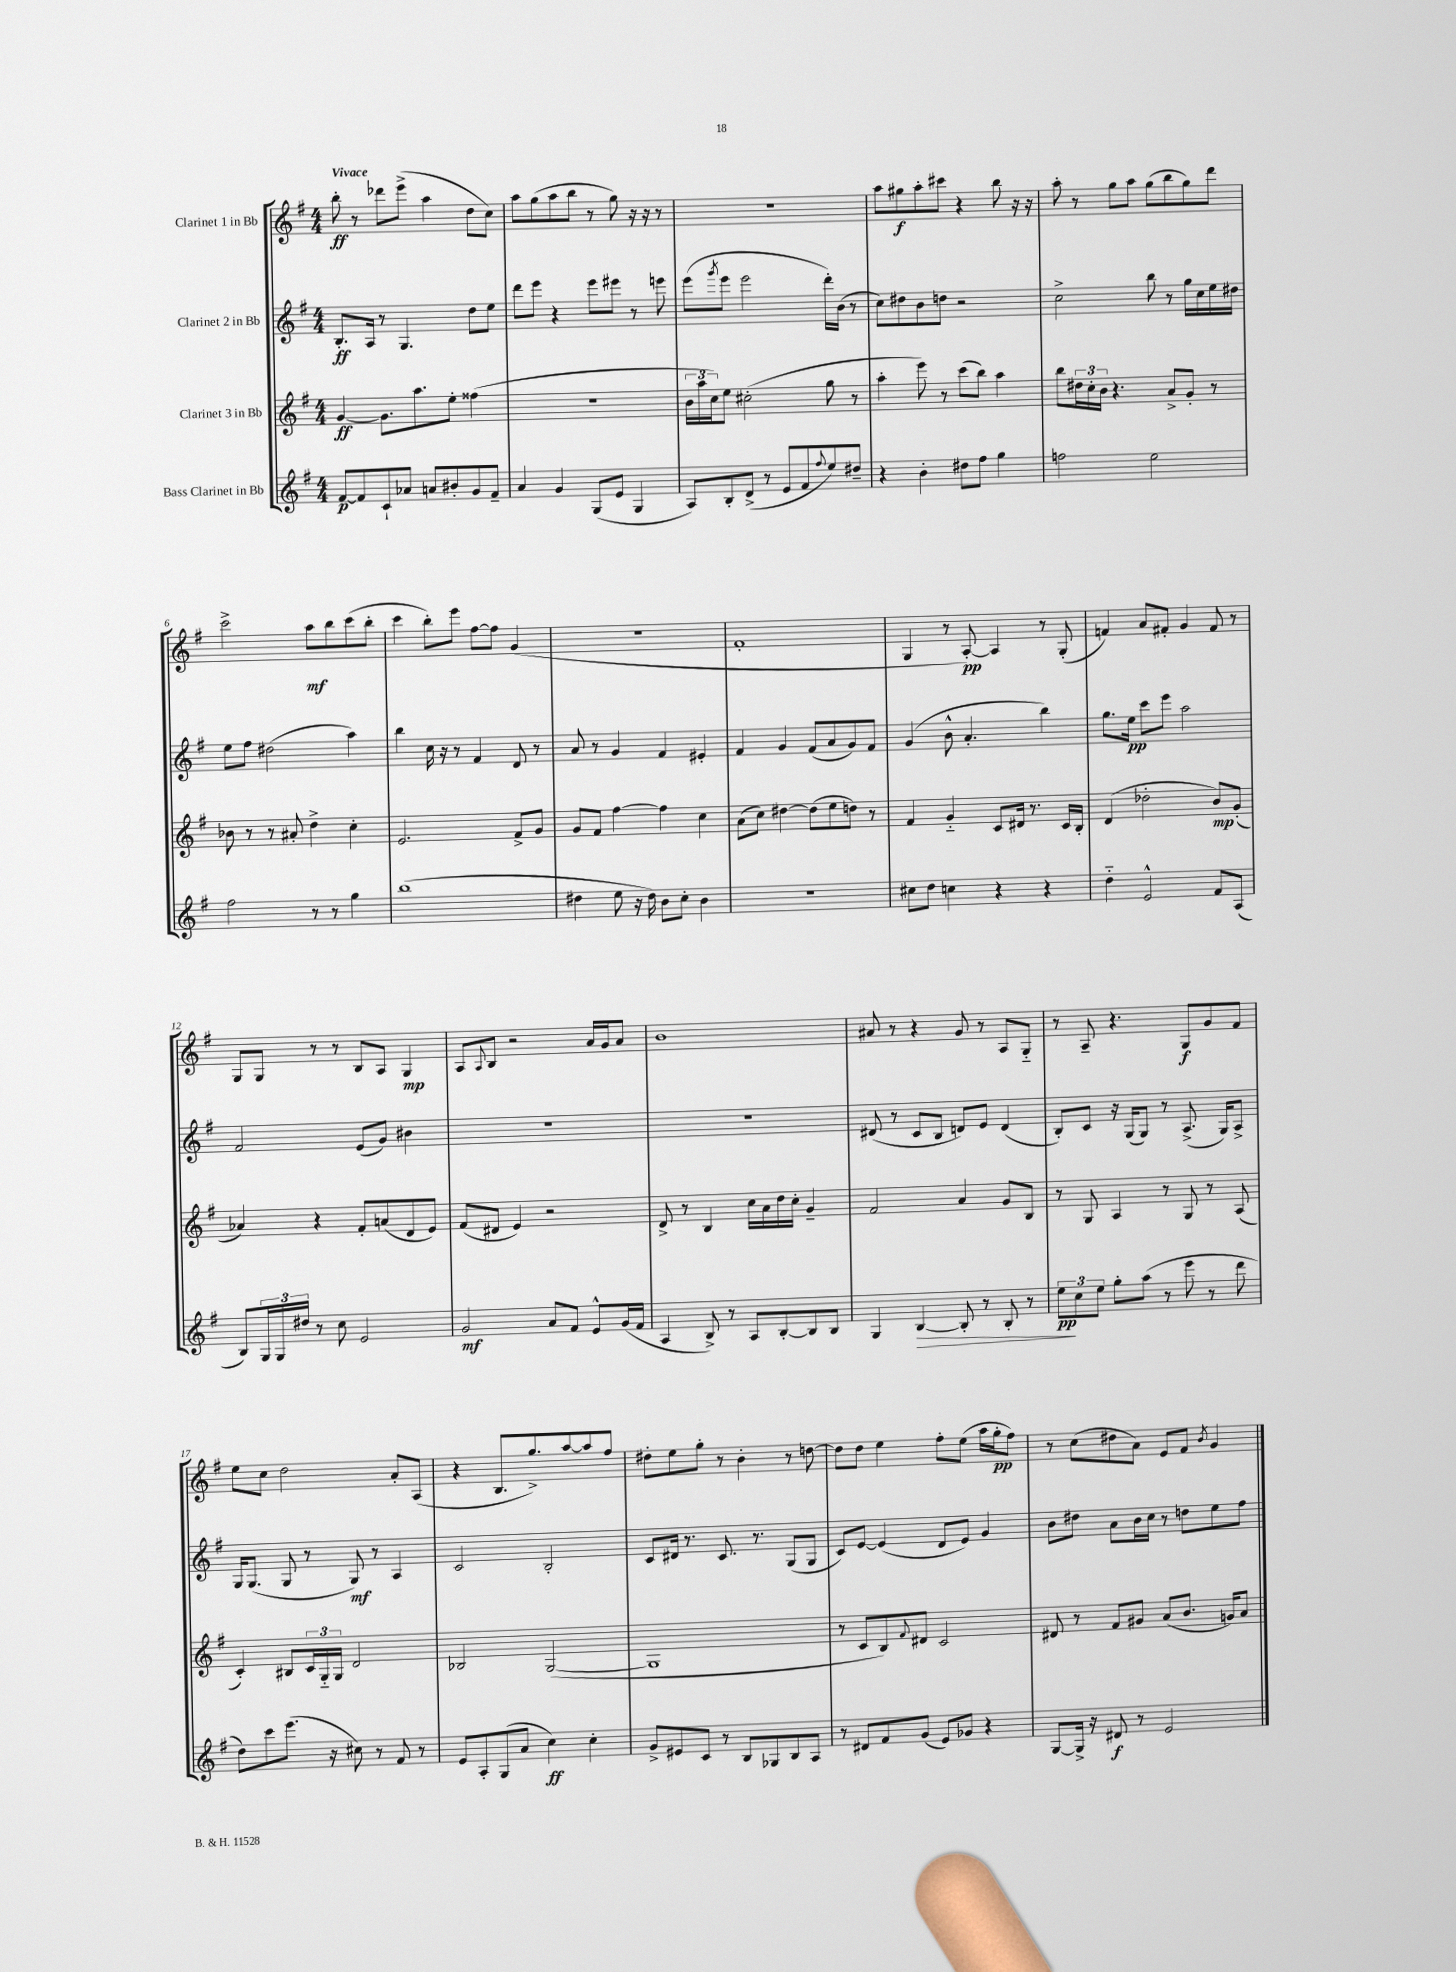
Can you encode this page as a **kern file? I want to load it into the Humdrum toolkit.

**kern	**kern	**kern	**kern
*staff4	*staff3	*staff2	*staff1
*clefG2	*clefG2	*clefG2	*clefG2
*k[f#]	*k[f#]	*k[f#]	*k[f#]
*M4/4	*M4/4	*M4/4	*M4/4
[8f#/L	[4g/	8.B'/L	8bb'\
8f#/]	.	.	8r
.	.	16A/Jk	.
8c`/	8.g\]L	8r	8ddd-\L
8a-/J	.	4.G/	(8eee^\J
.	8.aa\	.	.
8a/L	.	.	4aa\
8b#'/	8ee'\J	.	.
8g/	(4ff##\	8dd\L	8dd\L
8f#~/J	.	8ee\J	8cc\J)
=	=	=	=
4a/	1r	8ddd\L	8aa\L
.	.	8eee\J	(8gg\
4g/	.	4r	8aa\
.	.	.	8bb\J
(8G/L	.	8eee\L	8r
8e/J	.	8eee#\J	8gg\)
4G/	.	8r	16r
.	.	.	16r
.	.	8eee\	8r
=	=	=	=
8A/L)	24b\LL	(8eee\L	1r
.	24aa\	.	.
.	24cc\J)	.	.
.	.	8qggg/	.
8B'/	8ee\J	8eee\J	.
(8d^/J	(2cc#'\	2eee\	.
8r	.	.	.
8e/L	.	.	.
8f#/	.	.	.
8qqff#/	.	.	.
8ee/)	8gg\	16ddd'\LL)	.
.	.	(16b\JJ	.
8dd#~/J	8r	8r	.
=	=	=	=
4r	4aa'\	8cc\L)	8aa\L
.	.	8dd#\	8gg#\
4b'\	8eee\)	8b\	8aa'\
.	8r	8dd\J	8ccc#\J
8dd#\L	(8ccc\L	2r	4r
8ff#\J	8bb\J)	.	.
4gg\	4aa\	.	8bb\
.	.	.	16r
.	.	.	16r
=	=	=	=
2ff\	8bb\L	2cc^\	8aa'\
.	24dd#\L	.	8r
.	24cc'\	.	.
.	24b\JJ	.	.
.	4.r	.	8gg\L
.	.	.	8aa\J
2ee\	.	8bb\	(8gg\L
.	8a^/L	8r	8bb\
.	8g'/J	16gg\LL	8gg\)
.	.	16cc\	.
.	8r	16ee\	8ddd\J
.	.	16dd#\JJ	.
=	=	=	=
2ff#\	8b-\	8ee\L	2ccc^\
.	8r	8ff#\J	.
.	8r	(2dd#\	.
.	8a#'/	.	.
8r	4dd^\	.	8aa\L
8r	.	.	8bb\
4gg\	4cc'\	4aa\)	(8ccc\
.	.	.	8bb'\J
=	=	=	=
(1bb	2.e/	4bb\	4ccc\
.	.	16cc\	8bb'\L)
.	.	16r	.
.	.	8r	8eee\J
.	.	4f#/	[8ff#\L
.	.	.	8ff#\]J
.	8f#^/L	8d/	(4g/
.	8g/J	8r	.
=	=	=	=
4dd#\	8g/L	8a/	1r
.	8f#/J	8r	.
8ee\	[4ff#\	4g/	.
16r	.	.	.
16dd#\)	.	.	.
8b\L	4ff#\]	4f#/	.
8cc'\J	.	.	.
4b\	4cc\	4e#'/	.
=	=	=	=
1r	(8a\L	4f#/	1f#'
.	8cc\J)	.	.
.	[4dd#\	4g/	.
.	(8dd#\]L	(8f#/L	.
.	8ee\	8a/	.
.	8dd\J)	8g/)	.
.	8r	8f#/J	.
=	=	=	=
8cc#\L	4f#/	(4g/	4G/
8dd\J	.	.	.
4cc\	4g'~/	8b^^\	8r
.	.	4.a'/	[8A'/)
4r	8c/L	.	4A/]
.	16d#/Jk	.	.
.	8.r	.	.
4r	.	4bb\)	8r
.	16c/LL	.	(8G'/
.	16B'/JJ	.	.
=	=	=	=
4dd'~\	(4d/	8.gg\L	4f/)
.	.	16ee\Jk	.
2e^^/	2dd-'\	8ccc\L	8a/L
.	.	8eee\J	8f#'/J
.	.	2aa\	4g/
8f#/L	8b/L)	.	8f#/
(8A/J	(8g'/J	.	8r
=	=	=	=
8B/L)	4a-/)	2f#/	8G/L
24G/L	.	.	8G/J
24G/	.	.	.
24dd#/JJ	.	.	.
8r	4r	.	8r
8cc\	.	.	8r
2e/	8f#'/L	(8e/L	8B/L
.	(8a/	8g/J)	8A/J
.	8d/	4b#\	4G/
.	8e/J)	.	.
=	=	=	=
2g/	(8f#/L	1r	8A/L
.	.	.	8qqA/
.	8d#/J	.	8B/J
.	4e/)	.	2r
8a/L	2r	.	.
8f#/J	.	.	.
8e^^/L	.	.	16a/LL
.	.	.	16g/J
(16g/L	.	.	8a/J
16f#/JJ	.	.	.
=	=	=	=
4A/	8d^/	1r	1b
.	8r	.	.
8B^/)	4B/	.	.
8r	.	.	.
8A/L	16cc\LL	.	.
.	16a\	.	.
[8B'/	16dd\	.	.
.	16cc'\JJ	.	.
8B/]	4g~/	.	.
8B/J	.	.	.
=	=	=	=
4G/	2f#/	(8d#/	8a#/
.	.	8r	8r
[4B/	.	8c/L	4r
.	.	8B/J	.
8B'/]	4a/	8d/L)	8g/
8r	.	8e/J	8r
8B'/	8g/L	(4d/	8A/L
8r	8B/J	.	8G'~/J
=	=	=	=
12ee\L	8r	8B'/L)	8r
12cc\	.	.	.
.	8G/	8c/J	8A~/
12ee\J	.	.	.
8gg'\L	4A/	16r	4.r
.	.	(16G/LK	.
(8aa\J	.	8G/J)	.
8r	8r	8r	.
8eee\	8G/	(8.A^/	8G/L
8r	8r	.	8g/
.	.	16G/LK)	.
8ddd\	(8A/	8A^/J	8f#/J
=	=	=	=
8dd\L)	4c'/)	16G/LK	8ee\L
.	.	(8.G/J	.
8ccc\	.	.	8cc\J
(8.eee\J	8B#/L	8G/	2dd\
.	24c/L	8r	.
.	24G'~/	.	.
16r	.	.	.
.	24G/JJ	.	.
8cc#\)	2d/	8G/)	.
8r	.	8r	.
8f#/	.	4A/	8a'/L
8r	.	.	(8A/J
=	=	=	=
8e/L	2B-/	2c/	4r
8A'/	.	.	.
(8G/	.	.	8.B/L
8a/J	.	.	.
.	.	.	8.gg^/)
4cc\)	([2G/	2B'/	.
.	.	.	[8aa/
4cc'\	.	.	8aa/]
.	.	.	8ff#/J
=	=	=	=
8g^/L	1G]	8c/L	8dd#'\L
8e#/	.	16d#/Jk	8ee\
.	.	8.r	.
8c/J	.	.	8gg'\J
8r	.	8.c/	8r
8B/L	.	.	4b'\
.	.	8.r	.
8G-/	.	.	.
8B/	.	(8G/L	8r
8A/J	.	8G/J	[8dd\
=	=	=	=
8r	8r	8c/L)	8dd\]L
8d#/L	8c/L	[8e/J	8dd\J
8f#/	8B/)	(4e/]	4ee\
.	8qqf#/	.	.
(8g/J	8d#/J	.	.
8e/L)	2c/	8d/L	8ff#'\L
8g-/J	.	8e/J)	(8ee\J
4r	.	4g/	16aa\LL
.	.	.	16gg'\J
.	.	.	8ff#\J)
=	=	=	=
[8G/L	8d#/	8b\L	8r
16G^/]Jk	8r	8dd#\J	(8cc\L
16r	.	.	.
8d#/	8f#/L	8a\L	8dd#\
8r	8g#/J	16b\L	8a\J)
.	.	16cc\JJ	.
2e/	(8a/L	8r	8e/L
.	8.b/J	8dd\L	8f#/J
.	.	.	8qb/
.	.	8ee\	4g/
.	16g/LK)	.	.
.	8a/J	8ff#\J	.
==	==	==	==
*-	*-	*-	*-
